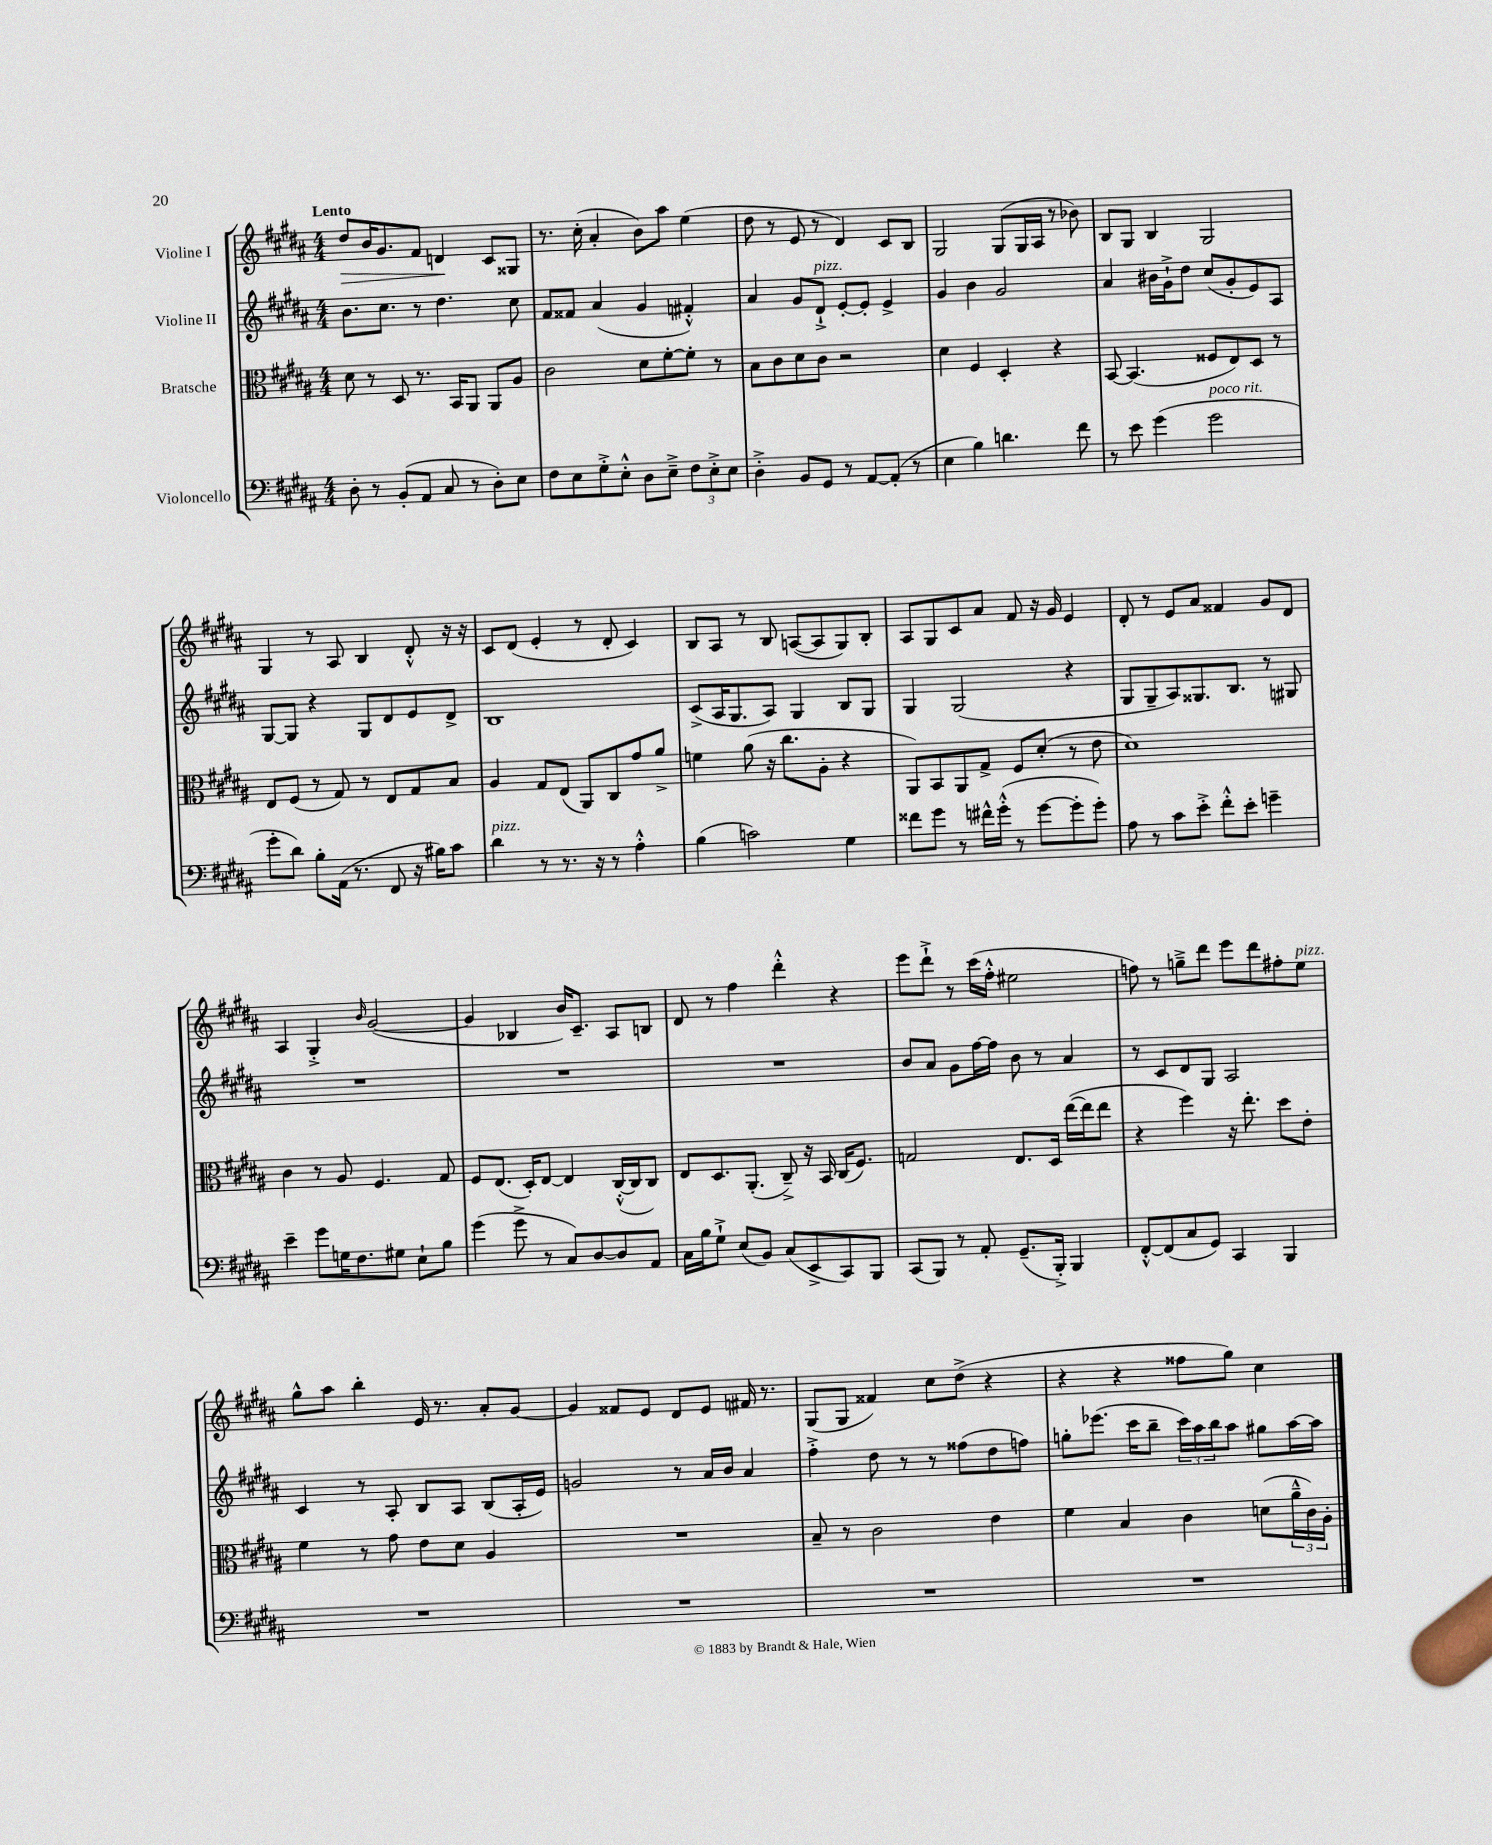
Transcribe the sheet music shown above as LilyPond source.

<<
\new StaffGroup <<
\new Staff = "s0" \with { instrumentName = "Violine I" } {
    \clef treble \key b \major \numericTimeSignature \time 4/4 \tempo "Lento"
    dis''8\> b'16 gis'8. fis'8 d'4\! cis'8 gisis8 |
    r8. cis''16-.( ais'4-. b'8) ais''8 e''4( |
    dis''8 r8 e'8 r8 dis'4) cis'8 b8 |
    gis2 gis8( gis16 ais16 r8 bes'8) |
    b8 gis8 b4 gis2 |
    gis4 r8 ais8 b4 dis'8-.-^ r16 r16 |
    cis'8 dis'8( e'4-. r8 dis'8-. cis'4) |
    b8 ais8 r8 b8 a8~( a8 gis8) b8-. |
    ais8 gis8 cis'8 ais'8 fis'8 r16 gis'16 e'4 |
    dis'8-. r8 e'8 ais'8 fisis'4 gis'8 dis'8 |
    ais4 gis4-.-> \grace { b'16 } gis'2~( |
    gis'4 bes4 b'16) cis'8.-- ais8 b8 |
    dis'8 r8 fis''4 dis'''4-.-^ r4 |
    e'''8 dis'''8-!-> r8 cis'''16( fis''16-.-^ eis''2 |
    f''8) r8 g''8---> dis'''8 e'''8 dis'''8 fis''8-. e''8^\markup { \italic "pizz." } |
    gis''8-^ ais''8 b''4-. e'16 r8. ais'8-. gis'8~ |
    gis'4 fisis'8 e'8 dis'8 e'8 fis'16 r8. |
    gis8( gis8 fisis'4) cis''8 dis''8->( r4 |
    r4 r4 fisis''8 gis''8) cis''4 \bar "|." |
}
\new Staff = "s1" \with { instrumentName = "Violine II" } {
    \clef treble \key b \major \numericTimeSignature \time 4/4
    b'8. cis''8. r8 dis''4. cis''8 |
    fis'8 fisis'8 ais'4( gis'4 fis'4-.-^) |
    ais'4 gis'8 dis'8-!->^\markup { \italic "pizz." } e'8~-. e'8-. e'4-> |
    gis'4 b'4 gis'2 |
    ais'4 bis'16 gis'16-!-> dis''8 cis''8( gis'8-. e'8) ais8 |
    gis8~ gis8 r4 gis8 dis'8 e'8 dis'8-> |
    b1 |
    cis'8->( ais16 gis8. ais8) gis4 b8 gis8 |
    gis4 gis2( r4 |
    gis8 gis8-- ais8) gisis8. b8. r8 gis8 |
    R1 |
    R1 |
    R1 |
    b'8 ais'8 gis'8 fis''16~ fis''16 b'8 r8 ais'4 |
    r8 cis'8 dis'8 gis8 ais2 |
    cis'4 r8 ais8-. b8 ais8 b8( ais16-. e'16) |
    g'2 r8 ais'16 b'16 ais'4 |
    fis''4-.-> dis''8 r8 r8 fisis''8( dis''8 f''8) |
    g''8-. ees'''8.( cis'''16 b''8-- \tuplet 3/2 { cis'''16) ais''16 b''16 } ais''8 gis''8 ais''16~ ais''16 \bar "|." |
}
\new Staff = "s2" \with { instrumentName = "Bratsche" } {
    \clef alto \key b \major \numericTimeSignature \time 4/4
    dis'8 r8 dis8 r8. b,16 ais,8 ais,8 ais8 |
    cis'2 dis'8 fis'8~-. fis'8-. r8 |
    b8 cis'8 dis'8 cis'8 r2 |
    dis'4 fis4 dis4-. r4 |
    b,8~ b,4.( fisis8 e8) dis8 r8 |
    e8 fis8( r8 gis8) r8 e8 gis8 b8 |
    ais4 gis8 e8( ais,8) cis8 gis'8 ais'8-> |
    f'4 ais'8( r16 cis''8. ais8-. r4 |
    ais,8) b,8 ais,8 gis8-> fis8 dis'8-.( r8 e'8 |
    dis'1) |
    cis'4 r8 ais8 fis4. gis8 |
    fis8 e8.( dis16-.) e8~ e4 cis16~-.-^( cis16 cis8) |
    e8 dis8. ais,8.-.( cis8--->) r16 b,16 cis16( fis8.) |
    g2 e8. dis16 e''16~( e''16 e''8 |
    r4 fis''4) r16 e''8.-. dis''8 e'8-. |
    fis'4 r8 gis'8 e'8 dis'8 ais4 |
    R1 |
    b8-- r8 cis'2 e'4 |
    fis'4 b4 cis'4 d'8( \tuplet 3/2 { ais'16---^ cis'16) ais16-. } \bar "|." |
}
\new Staff = "s3" \with { instrumentName = "Violoncello" } {
    \clef bass \key b \major \numericTimeSignature \time 4/4
    dis8-. r8 b,8-.( ais,8 cis8 r8 dis8-.) e8 |
    fis8 e8 gis8-.-> e8-.-^ dis8 e8---> \tuplet 3/2 { fis8 e8-.-> e8 } |
    dis4-.-> b,8 gis,8 r8 ais,8~ ais,8-.( r8 |
    e4 b4) d'4. fis'8 |
    r8 e'8 gis'4( gis'2^\markup { \italic "poco rit." } |
    gis'8-. dis'8) b8-. ais,16( r8. fis,8 r16 bis16) cis'8 |
    dis'4^\markup { \italic "pizz." } r8 r8. r16 r8 ais4-.-^ |
    b4( c'2) gis4 |
    fisis'8 gis'8 r8 fis'16-^ gis'16-.-^( r8 gis'8~ gis'8-. gis'8-.) |
    ais8 r8 cis'8 e'8-.-> fis'8-.-^ e'8-. g'4-- |
    e'4-- gis'8 g16 fis8. gis8 e8-! b8 |
    gis'4( gis'8-> r8 cis8) dis8~ dis8 ais,8 |
    cis16 b16 gis8-!-> e8( b,8) cis8( e,8-> cis,8) b,,8 |
    cis,8( b,,8) r8 ais,8-. gis,8.--( b,,16-.->) b,,4 |
    fis,8~-.-^ fis,8( cis8 gis,8) cis,4 b,,4 |
    R1 |
    R1 |
    R1 |
    R1 \bar "|." |
}
>>
>>
\layout { \context { \Score \remove "Bar_number_engraver" } }
